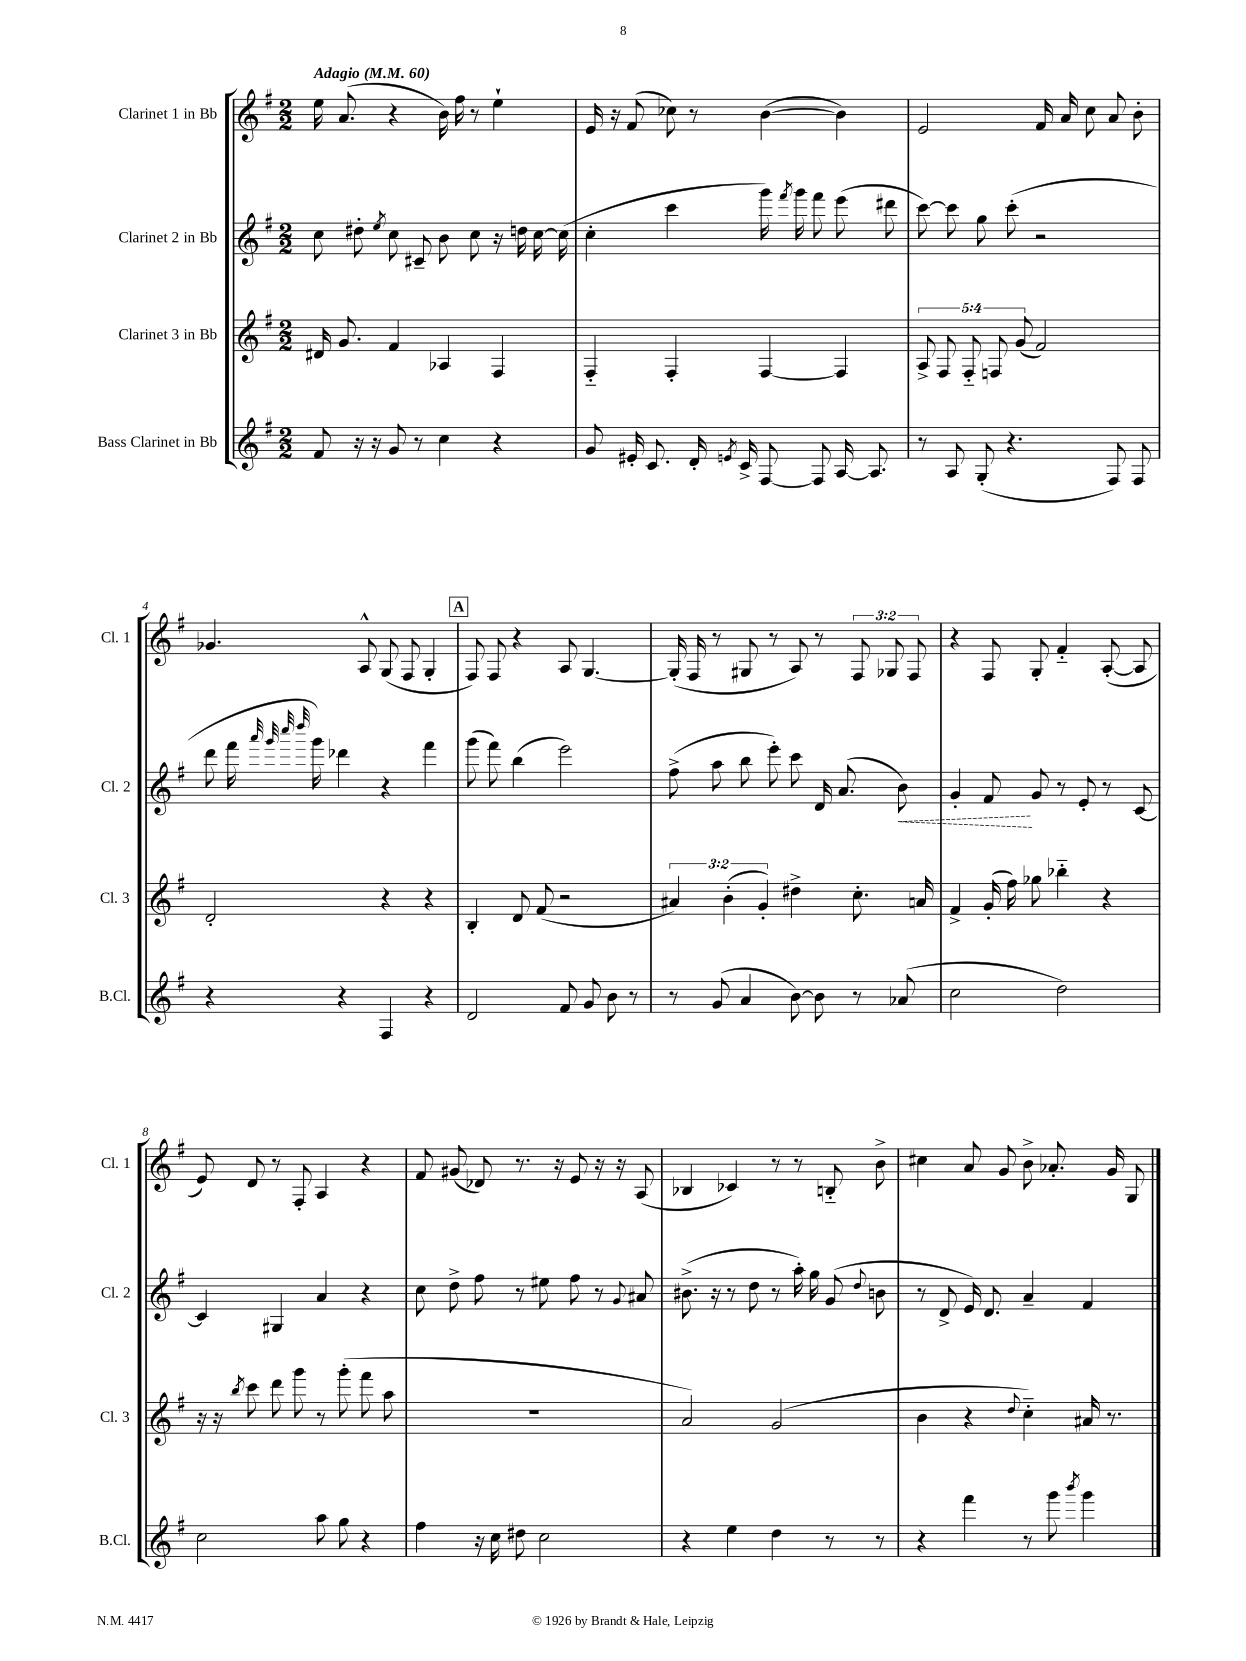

**kern	**kern	**kern	**kern
*staff4	*staff3	*staff2	*staff1
*clefG2	*clefG2	*clefG2	*clefG2
*k[f#]	*k[f#]	*k[f#]	*k[f#]
*M2/2	*M2/2	*M2/2	*M2/2
*MM60	*MM60	*MM60	*MM60
8f#	16d#	8cc	16ee
.	8.g	.	(8.a
16r	.	8dd#'	.
16r	.	.	.
.	.	8qee	.
8g	4f#	8cc	4r
8r	.	8c#~	.
4cc	4A-	8b	16b)
.	.	.	16ff#
.	.	8cc	8r
4r	4F#	16r	4ee`
.	.	16dd	.
.	.	[16cc	.
.	.	(16cc]	.
=	=	=	=
8g	4F#'~	4cc'	16e
.	.	.	16r
16e#'	.	.	(8f#
8.c	.	.	.
.	4F#'	4ccc	8cc-)
16d'	.	.	8r
8qe	.	.	.
16c^	.	.	.
[8F#	[4F#	16ggg)	([4b
.	.	8qfff#	.
.	.	16ggg	.
8F#]	.	8fff#	.
[16A	4F#]	(8eee	4b])
8.A]	.	.	.
.	.	8ddd#	.
=	=	=	=
8r	10A^	[8ccc)	2e
.	10F#	.	.
8A	.	8ccc]	.
.	10F#'~	.	.
(8G'	.	8gg	.
.	10F	.	.
4.r	.	(8ccc'	.
.	(10g	.	.
.	2f#)	2r	16f#
.	.	.	16a
.	.	.	8cc
8F#)	.	.	8a
8F#	.	.	8b'
=	=	=	=
4r	2d'	8ddd	4.g-
.	.	16fff#	.
.	.	32qqaaa	.
.	.	32qqggg	.
.	.	32qqcccc	.
.	.	32qqdddd	.
.	.	16ggg)	.
4r	.	4ddd-	.
.	.	.	8A^^
4F#	4r	4r	(8G
.	.	.	8F#
4r	4r	4fff#	4G'
=	=	=	=
2d	4B'	(8ggg	8F#)
.	.	8fff#)	8F#
.	8d	(4bb	4r
.	(8f#	.	.
8f#	2r	2eee)	8A
8g	.	.	[4.G
8b	.	.	.
8r	.	.	.
=	=	=	=
8r	6a#)	(8ff#^	(16G']
.	.	.	16F#
(8g	.	8aa	8r
.	(6b'	.	.
4a	.	8bb	8G#
.	6g')	.	.
.	.	8eee')	8r
[8b)	4dd#^	8ccc	8A)
8b]	.	16d	8r
.	.	(8.a	.
8r	8.cc'	.	12F#
.	.	.	12G-
(8a-	.	8b)	.
.	.	.	12F#
.	16a	.	.
=	=	=	=
2cc	4f#^	4g'	4r
.	(16g'	8f#	8F#
.	16ff#)	.	.
.	8gg-	8g	8G'
2dd)	4bb-'~	8r	4f#'~
.	.	8e'	.
.	4r	8r	([8A'
.	.	[8c	8A]
=	=	=	=
2cc	16r	4c]	8e)
.	16r	.	.
.	8qbb	.	.
.	8ccc	.	8d
.	8ddd	4G#	8r
.	8ggg	.	8F#'
8aa	8r	4a	4A
8gg	(8ggg'	.	.
4r	8fff#	4r	4r
.	8aa	.	.
=	=	=	=
4ff#	1r	8cc	8f#
.	.	8dd^	(8g#
16r	.	8ff#	8d-)
16cc	.	.	.
8dd#	.	8r	8.r
2cc	.	8ee#	.
.	.	.	16r
.	.	8ff#	8e
.	.	8r	16r
.	.	.	16r
.	.	8qqg	.
.	.	8a#	(8A
=	=	=	=
4r	2a)	(8.b#^	4B-
.	.	16r	.
4ee	.	8r	4c-)
.	.	8dd	.
4dd	(2g	8r	8r
.	.	16aa')	8r
.	.	16gg	.
8r	.	(8g	8B'~
.	.	8qqdd	.
8r	.	8b	8b^
=	=	=	=
4r	4b	8r	4cc#
.	.	8d^	.
4fff#	4r	16e)	8a
.	.	8.d	.
.	.	.	8g
.	8qqdd	.	.
8r	4cc'~)	4a~	8b^
8ggg	.	.	8.a-'
8qbbb	.	.	.
4ggg	16a#	4f#	.
.	8.r	.	16g
.	.	.	8G
==	==	==	==
*-	*-	*-	*-
